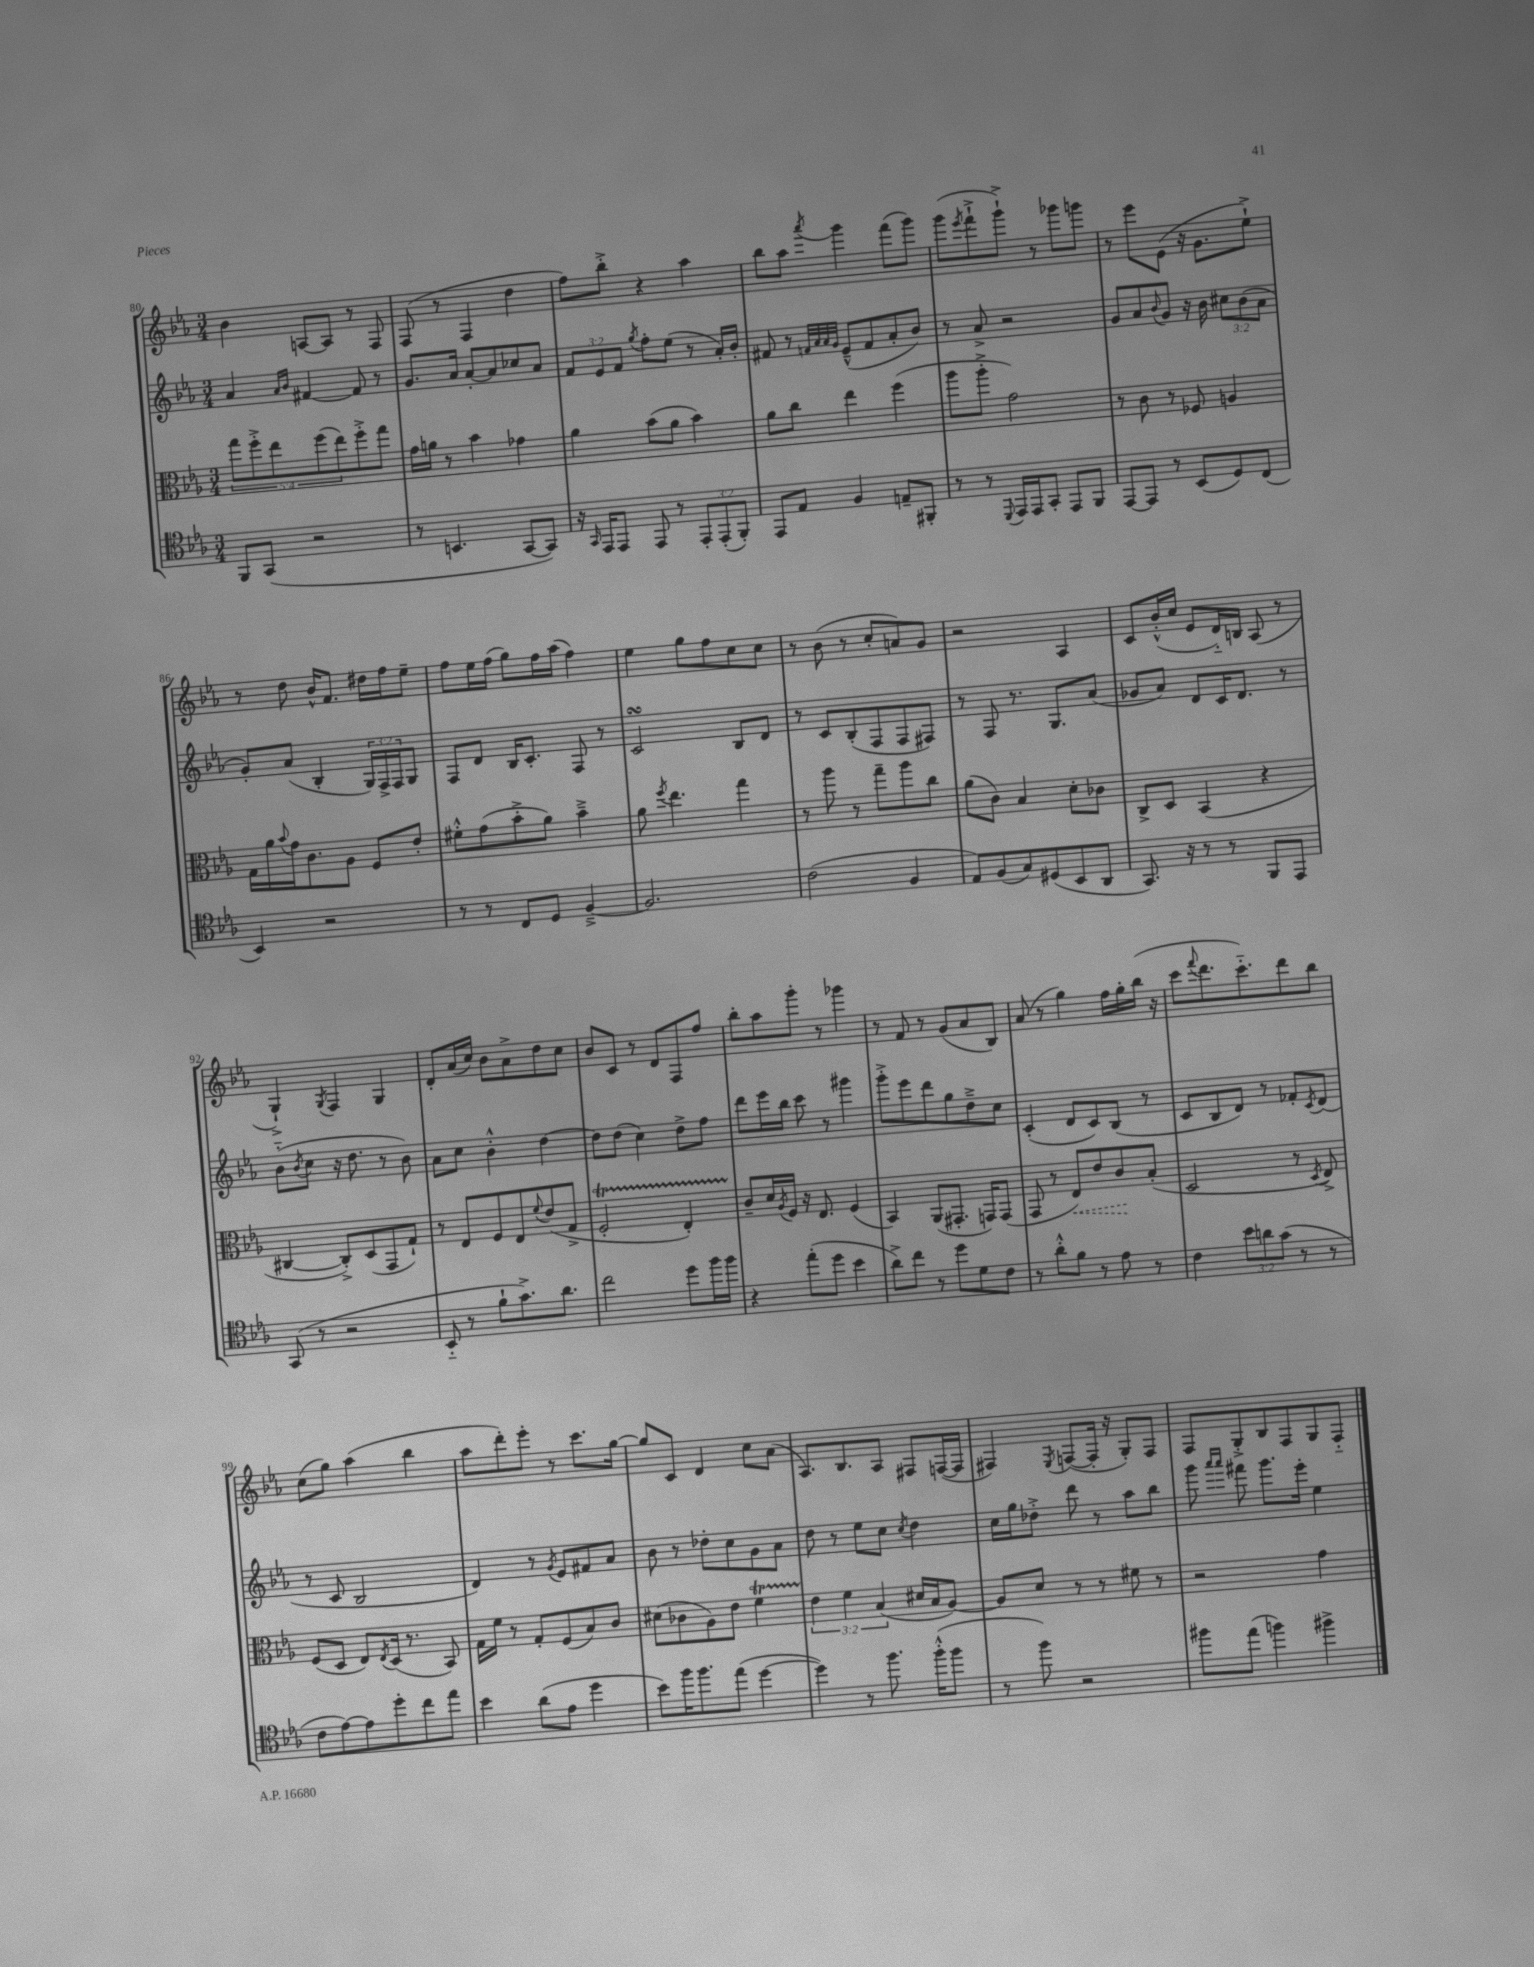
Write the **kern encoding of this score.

**kern	**kern	**kern	**kern
*staff4	*staff3	*staff2	*staff1
*clefC4	*clefC3	*clefG2	*clefG2
*k[b-e-a-]	*k[b-e-a-]	*k[b-e-a-]	*k[b-e-a-]
*M3/4	*M3/4	*M3/4	*M3/4
8FF	10gg	4a-	4b-
.	10ff'^	.	.
(8GG	.	.	.
.	10ee-	.	.
.	.	16qqa-	.
.	.	16qqb-	.
2r	.	[4f#	[8A
.	(10ff	.	.
.	.	.	8A]
.	10ee-)	.	.
.	8ff'^	8f#]	8r
.	8gg	8r	8F
=	=	=	=
8r	16g	8.g	(8F
.	16a	.	.
4.BB	8r	.	8r
.	.	16a-	.
.	4b-	[8a-'	4F
.	.	8a-]	.
[8GG	4g-	8cc-	4dd
8GG])	.	8a-	.
=	=	=	=
16r	4a-	12f	8ff)
16qqGG	.	.	.
16EE-	.	.	.
.	.	12e-	.
8EE-	.	.	8bb-'^
.	.	12f	.
.	.	8qgg	.
8EE-	(8b-	8ff'	4r
8r	8a-	(8ee-	.
12EE-'	4b-)	8r	4aa-
(12EE-'	.	.	.
.	.	16a-')	.
12FF')	.	.	.
.	.	16b-'	.
=	=	=	=
8EE-	8a-	8f#	8bb-
8E-	8cc	8r	8aa-
.	.	32qqf	.
.	.	32qqa-	.
.	.	32qqa-	.
.	.	32qqg	8qaaa-
4F	4ee-	(8e-~^^	4ggg
.	.	8f	.
8E~	(4ff	8a-'	(8fff
8FF#'	.	8b-)	8ggg)
=	=	=	=
8r	8aa-	8r	(8ggg
.	.	.	8qeee-
8r	8aa-'^	8a-^	8fff`^
8qqDD	.	.	.
16EE-	2g)	2r	8ggg`^)
16EE-	.	.	.
8GG'	.	.	8r
8EE-	.	.	8ggg-
8FF	.	.	8ggg
=	=	=	=
[8EE-	8r	8g	8r
8EE-]	8c	8a-	8eee-
.	.	8qqb-	.
8r	8r	8g	(8e-
(8BB-	8F-	16r	16r
.	.	16b-	8.g
8D)	4A	12cc#	.
.	.	(12b-	.
(8C	.	.	8ee-`^)
.	.	12a-	.
=	=	=	=
4BB-)	16G	8g')	8r
.	16a-	.	.
.	8qqb-	.	.
.	16g	(8a-	8dd
.	8.c	.	.
2r	.	4B-'	16b-^^
.	.	.	8.f
.	8A-	.	.
.	8F	24G)	16dd#
.	.	24F^	.
.	.	.	16ff
.	.	24F	.
.	8e-'	8G	8ee-~
=	=	=	=
8r	8f#'^^	8F	8ff
8r	(8g	8d	16ee-
.	.	.	(16ff
8C	8b-'^	16B-	8gg)
.	.	8.c'	.
8D	8a-)	.	16ff
.	.	.	(16aa-
[4F~^	4b-~^	8F	4ff)
.	.	8r	.
=	=	=	=
2.F]	8a-	2c	4ee-
.	8qff	.	.
.	4.ee-	.	.
.	.	.	8gg
.	.	.	8ff
.	4gg	8B-	8cc
.	.	8d	8cc
=	=	=	=
(2c	8r	8r	8r
.	8aa-	8c	(8b-
.	8r	(8B-'	8r
.	8gg~	8F	8cc'
4F	8aa-	8F	8a)
.	8cc	8F#)	8g
=	=	=	=
8E-)	(8a-	8r	2r
(8F	8c)	8F	.
8G)	4B-	8.r	.
(8D#	.	.	.
.	.	8.G	.
8BB-	8d'	.	4A-
8AA-	8c-	(8a-	.
=	=	=	=
8.GG)	8C^	8g-	8c
.	8D	8a-)	(16b-'^^
16r	.	.	16cc
8r	(4BB-	8d	8e-
8r	.	16c	16d'~)
.	.	8.d	16B
8FF	4r	.	(8A-
8EE-	.	8r	8r
=	=	=	=
(8GG	[4C#	(8b-'~	4G`^)
.	.	8qb-	.
8r	.	8cc	.
.	.	.	8qG
2r	8C#'^])	16r	4F
.	.	8.dd	.
.	(8D	.	.
.	8GG	8r	4G
.	8G`)	8b-)	.
=	=	=	=
8BB-'~	8r	8a-	8d'
8r	8E-	8cc	(16a-
.	.	.	16cc)
8f`	8F	4b-'^^	8b-
8.g^)	8E-	.	8a-^
.	8qqf	.	.
.	(8e-	[4dd	8dd
8.a-	.	.	.
.	8G^	.	8cc
=	=	=	=
2cc	2F'	8dd]	8b-
.	.	(8dd	8c
.	.	4cc)	8r
.	.	.	8d
8dd	4E-')	8dd^	8F
16ff	.	8ff	8ff
16ff	.	.	.
=	=	=	=
4r	8c~	8ddd	8bb-'
.	16d	16eee-	8aa-
.	8qA-	.	.
.	16F	16bb-	.
(8ee-'	16r	8ccc	8ggg'
.	8.E-	.	.
8dd	.	8r	8r
4b-	(4F	4ggg#	4ggg-
=	=	=	=
8a-^)	4BB-)	8ggg'^	8r
8cc	.	8eee-	8f
8r	(8AA-	8ddd	8r
8dd	8.GG#'	8gg	(8g
8d	.	8dd~^	8a-
.	16GG)	.	.
8c	(8GG	8cc	8B-)
=	=	=	=
8r	8GG	(4c'	(8a-
8a-'^^	8r	.	8r
8f	8E-)	8d	4gg)
8r	8e-	8c)	.
8e-	8c	(8B-	16ff
.	.	.	16gg'
8r	(8B-'	8r	(16bb-
.	.	.	16r
=	=	=	=
4c	2D	8c	8ccc
.	.	.	8qqfff
.	.	8B-	8.ddd
12b-	.	8d)	.
.	.	.	8.ccc'~)
12a	.	.	.
.	.	8r	.
(12g	.	.	.
8r	8r	8f-'	8ddd
.	8qD	8qc	.
8r	8E-^)	(8d	8bb-
=	=	=	=
8c	(8F	8r	(8cc
[8e-)	8D	8c	8gg)
8e-]	8E-)	2B-	(4aa-
.	8qE-	.	.
8dd'	(16D	.	.
.	8.r	.	.
8cc	.	.	4bb-
8ee-	8BB-)	.	.
=	=	=	=
4b-	16G	4d)	8aa-
.	16f	.	.
.	8r	.	8ddd')
(8a-	8G'	8r	8eee-'
.	.	8qg	.
8e-	(8F	8e-	8r
4dd	8B-)	8f#	8.ccc
.	8c	8a-	.
.	.	.	[16gg
=	=	=	=
8b-)	(8d#	8b-	8gg]
16ff	8c-	8r	8c
8.ff	.	.	.
.	8A-)	8dd-'	4d
(8ee-	8e-	8cc	.
[4dd	4f	8g	8cc
.	.	8a-	(8a-
=	=	=	=
4dd])	6e-	8dd	8.A-)
.	.	8r	.
.	6f	.	.
.	.	.	8.B-
8r	.	8ee-	.
.	(6B-	.	.
8.ff	.	8cc	8A-
.	.	8qcc	.
.	16d#	4dd	8F#
(16ff'^^	16B-	.	.
8ff	[8A-)	.	([16F
.	.	.	16F]
=	=	=	=
8r	8A-]	16cc	4F#)
.	.	16gg	.
8ff)	8d	8dd-'^	.
.	.	.	8qE-
2r	8r	8ddd	([8F
.	8r	8r	16F']
.	.	.	16r
.	8f#	8aa-	8G')
.	8r	8bb-	8F
=	=	=	=
8ff#	2r	8ggg	8F
.	.	16qqaaa-	.
.	.	16qqaaa-	.
(8ee-	.	8fff#	8G'^
4ff)	.	8.ggg	8B-
.	.	.	8F
.	.	16eee-'	.
4ff#^	4g	4ee-	8G
.	.	.	8F'~
==	==	==	==
*-	*-	*-	*-
